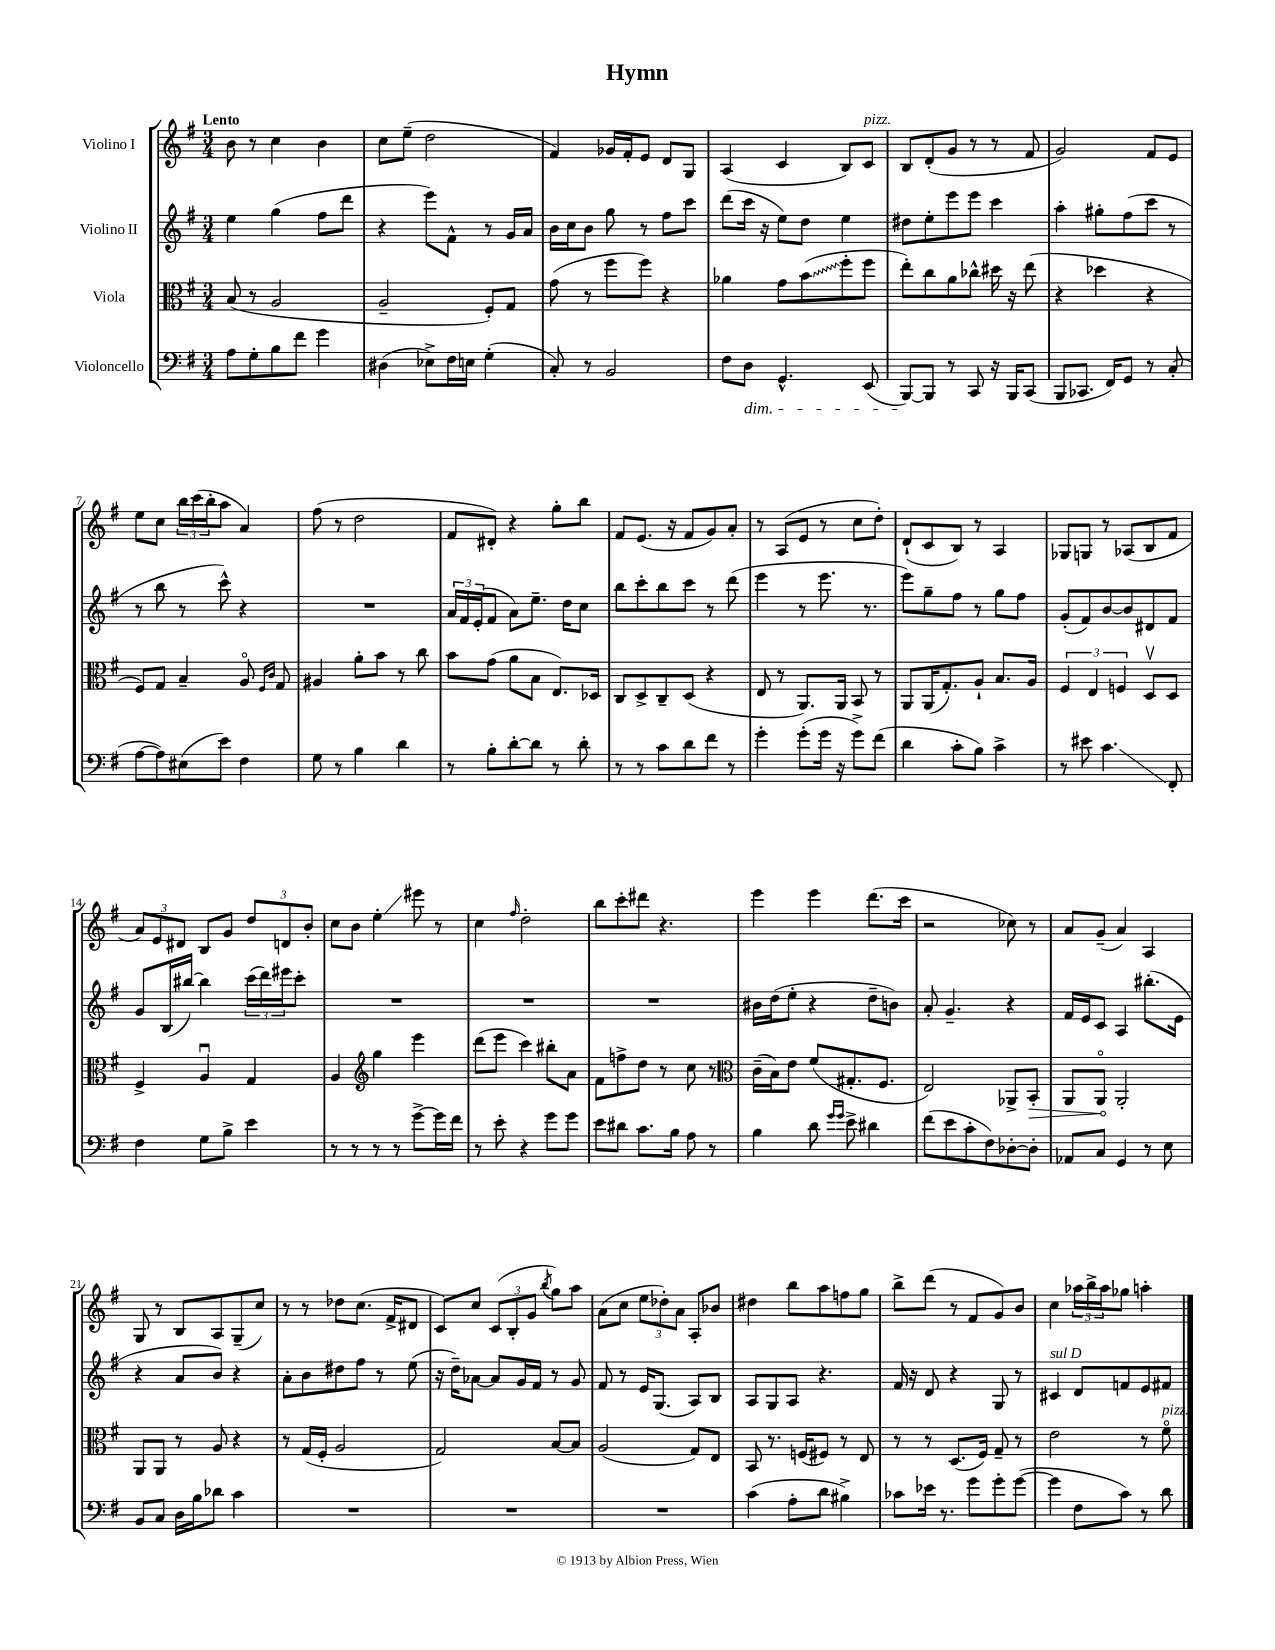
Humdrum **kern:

**kern	**kern	**kern	**kern
*staff4	*staff3	*staff2	*staff1
*clefF4	*clefC3	*clefG2	*clefG2
*k[f#]	*k[f#]	*k[f#]	*k[f#]
*M3/4	*M3/4	*M3/4	*M3/4
8A\L	(8B/	4ee\	8b\
8G'\	8r	.	8r
8B\	2A/	(4gg\	4cc\
8f#\J	.	.	.
4g\	.	8ff#\L	4b\
.	.	8ddd\J	.
=	=	=	=
(4D#\	2A~/	4r	8cc\L
.	.	.	(8ee~\J
8E-^\L)	.	8eee\L)	2dd\
16F#\L	.	8f#^^\J	.
16E\JJ	.	.	.
(4G'\	8F#'/L)	8r	.
.	8G/J	16g/LL	.
.	.	16a/JJ	.
=	=	=	=
8C'/)	(8g\	16b\LL	4f#/)
.	.	16cc\J	.
8r	8r	8b\J	.
2BB/	8ff#\L	8gg\	16g-/LL
.	.	.	16f#'/J
.	8ff#\J)	8r	8e/J
.	4r	8ff#\L	8d/L
.	.	8ccc\J	8G/J
=	=	=	=
8F#\L	4a-\	(8ddd\L	(4A/
8D\J	.	16ccc\Jk	.
.	.	16r	.
4.GG^^/	8g\L	8ee\L)	4c/
.	(8b\	8dd\J	.
.	8ff#'\	4ee\	8B/L)
(8EE/	8ff#\J	.	8c/J
=	=	=	=
[8BBB/L)	8ee'\L)	8dd#\L	8B/L
8BBB/]J	8cc\	8ee'\	(8d'/
8r	8a\	8eee\	8g/J
8CC/	8cc-^^\J	8eee\J	8r
16r	16dd#\	4ccc\	8r
16BBB/LK	16r	.	.
(8CC/J	(8ee\	.	8f#/
=	=	=	=
8BBB/L	4r	4aa'\	2g/)
8.CC-/J	.	.	.
.	4dd-\	8gg#'\L	.
16FF#/LK)	.	.	.
8GG/J	.	(8ff#\	.
8r	4r	8ccc\J	8f#/L
(8C'/	.	8r	8e/J
=	=	=	=
[8A\L	8F#/L)	8r	8ee\L
8A\])	8G/J	8bb\	8cc\J
(8E#\	4B~/	8r	24bb\LL
.	.	.	(24ccc\
.	.	.	24bb'\J
8e\J)	.	8ccc^^\)	8aa\J
4F#\	8Ao/	4r	4a/)
.	16qqF#/LL	.	.
.	16qqc/JJ	.	.
.	8G/	.	.
=	=	=	=
8G\	4A#/	2.r	(8ff#\
8r	.	.	8r
4B\	8a'\L	.	2dd\
.	8b\J	.	.
4d\	8r	.	.
.	8cc\	.	.
=	=	=	=
8r	8b\L	24a/LL	8f#/L
.	.	24f#/	.
.	.	(24e'/J	.
8B'\L	(8g\J	8f#/J	8d#'/J)
[8d'\	8a\L	8a\L)	4r
8d\]J	8B\J	8.ee~\J	.
8r	8.E/L)	.	8gg'\L
.	.	16dd\LK	.
8d'\	.	8cc\J	8bb\J
.	16D-/Jk	.	.
=	=	=	=
8r	8C/L	8bb\L	8f#/L
8r	8D^/	8ccc'\	(8.e/J
8c\L	8C~/	8bb\	.
.	.	.	16r
8d\	(8D/J	8ccc\J	8f#/L
8f#\J	4r	8r	8g/)
8r	.	(8ddd\	8a'/J
=	=	=	=
4g'\	8E/	4eee\	8r
.	8r	.	(8A/L
(8g'\L	8.AA/L)	8r	8e/J
16g\Jk	.	8.eee\	8r
16r	16AA/Jk	.	.
8g^\L)	8BB/	.	8cc\L
.	.	8.r	.
(8f#\J	8r	.	8dd'\J)
=	=	=	=
4d\	8AA/L	8eee\L)	(8d`/L
.	(16AA/K	8gg~\	8c/
.	8.G'/)	.	.
8c'\L	.	8ff#\J	8B/J)
8B\J)	8A`/J	8r	8r
4c^\	8.B/L	8gg\L	4A/
.	.	8ff#\J	.
.	16A/Jk	.	.
=	=	=	=
8r	6F#/	(8g'/L	8G-/L
8e#\	.	8f#/)	8G/J
.	6E/	.	.
4.c\	.	[8b/	8r
.	6F/	.	.
.	.	8b/]	(8A-/L
.	8Dv/L	8d#/	8B/
8FF#'/	8D/J	8f#/J	8f#/J
=	=	=	=
4F#\	4F#^/	8g/L	12a/L)
.	.	.	12e/
.	.	(16B/L	.
.	.	.	12d#/J
.	.	[16bb#/JJ)	.
8G\L	4Au/	4bb#\]	8B/L
8B^\J	.	.	8g/J
4e\	4G/	(24ccc\LL	12dd/L
.	.	24ddd\)	.
.	.	24eee#\J	12d/
.	.	8ccc'\J	.
.	.	.	12b'/J
=	=	=	=
8r	4A/	2.r	8cc\L
8r	.	.	8b\J
*	*clefG2	*	*
8r	4gg\	.	4ee'\
8r	.	.	.
[8g^\L	4eee\	.	8eee#\
16g\]L	.	.	8r
16f#\JJ	.	.	.
=	=	=	=
8r	(8ddd\L	2.r	4cc\
8e'\	8eee\J	.	.
.	.	.	16qqff#/
4r	4ccc\)	.	2dd'\
8g\L	8bb#'\L	.	.
8g\J	8a\J	.	.
=	=	=	=
8e\L	8f#\L	2.r	8bb\L
8d#\J	8ff^\	.	8ccc'\
8.c\L	8dd\J	.	8ddd#\J
.	8r	.	4.r
16B\Jk	.	.	.
8A\	8cc\	.	.
8r	8r	.	.
=	=	=	=
*	*clefC3	*	*
4B\	(16c~\LL	16b#\LL	4eee\
.	16B\J)	(16dd\J	.
.	8e\J	8ee'\J	.
8d\	(8f#/L	4r	4eee\
16qqg/LL	.	.	.
16qqg/JJ	.	.	.
8e^\	8.G#'/	.	.
4d#\	.	8dd~\L	(8.ddd\L
.	8.F#/J	.	.
.	.	8b\J)	.
.	.	.	16ccc\Jk
=	=	=	=
(8f#\L	2E/)	8a'/	2r
8e\	.	4.g~/	.
8c'\	.	.	.
8F#\)	.	.	.
[8D-'\	8AA-^/L	4r	8cc-\)
8D-'\]J	8BB'/J	.	8r
=	=	=	=
8AA-/L	8AA/L	16f#/LL	8a/L
.	.	16e/J	.
8C/J	8AAo/J	8c/J	(8g~/J
4GG/	2AA'/	4A/	4a/)
8r	.	(8.bb#'\L	4A/
8E\	.	.	.
.	.	16e\Jk	.
=	=	=	=
8BB/L	8AA/L	4r	8G/
8C/J	8AA/J	.	8r
16D\LL	8r	8a/L	8B/L
16B\J	.	.	.
8d-\J	8A/	8b/J)	8A/
4c\	4r	4r	(8G~/
.	.	.	8cc/J)
=	=	=	=
2.r	8r	8a'\L	8r
.	(16G/LL	8b\	8r
.	16F#'/JJ	.	.
.	2A/	8dd#\	8dd-\L
.	.	8ff#\J	(8.cc\J
.	.	8r	.
.	.	.	16f#^/LK
.	.	(8ee\	8d#/J
=	=	=	=
2.r	2G/)	16r	8c/L)
.	.	16dd~\LK)	.
.	.	[8a-\J	8cc/J
.	.	8a-/]L	(12c/L
.	.	.	12B'/
.	.	16g/L	.
.	.	.	12g/J
.	.	16f#/JJ	.
.	.	.	8qbb/
.	[8B/L	8r	8gg\L)
.	8B/]J	8g/	8aa\J
=	=	=	=
2.r	(2A/	8f#/	(8a\L
.	.	8r	8cc\J
.	.	16e/LK	12ee\L
.	.	(8.G/J	.
.	.	.	12dd-'\)
.	.	.	12a\J
.	8G/L)	8A/L)	8A'/L
.	8E/J	8B/J	8b-/J
=	=	=	=
(4c\	8BB/	8A/L	4dd#\
.	8.r	8G/	.
8A'\L	.	8A/J	8bb\L
.	(16F/LK	.	.
8d\J	8F#/J)	4.r	8aa\
4B#^\)	8r	.	8ff\
.	8E/	.	8gg\J
=	=	=	=
8c-\L	8r	16f#/	8bb^\L
.	.	16r	.
16e-\Jk	8r	8d/	(8ddd\J
8.r	.	.	.
.	(8.D/L	4r	8r
8g\L	.	.	8f#/L
.	16F#/Jk)	.	.
8g'\	8G~/	8G/	8g/)
([8g\J	8r	8r	8b/J
=	=	=	=
4g\]	2e\	4c#/	4cc\
8F#\L	.	8d/L	24aa-\LL
.	.	.	24bb^\
.	.	.	24aa-\J
8c\J)	.	8f/	8gg-\J
8r	8r	8e/	4aa'\
8d\	8f#o\	8f#/J	.
==	==	==	==
*-	*-	*-	*-
